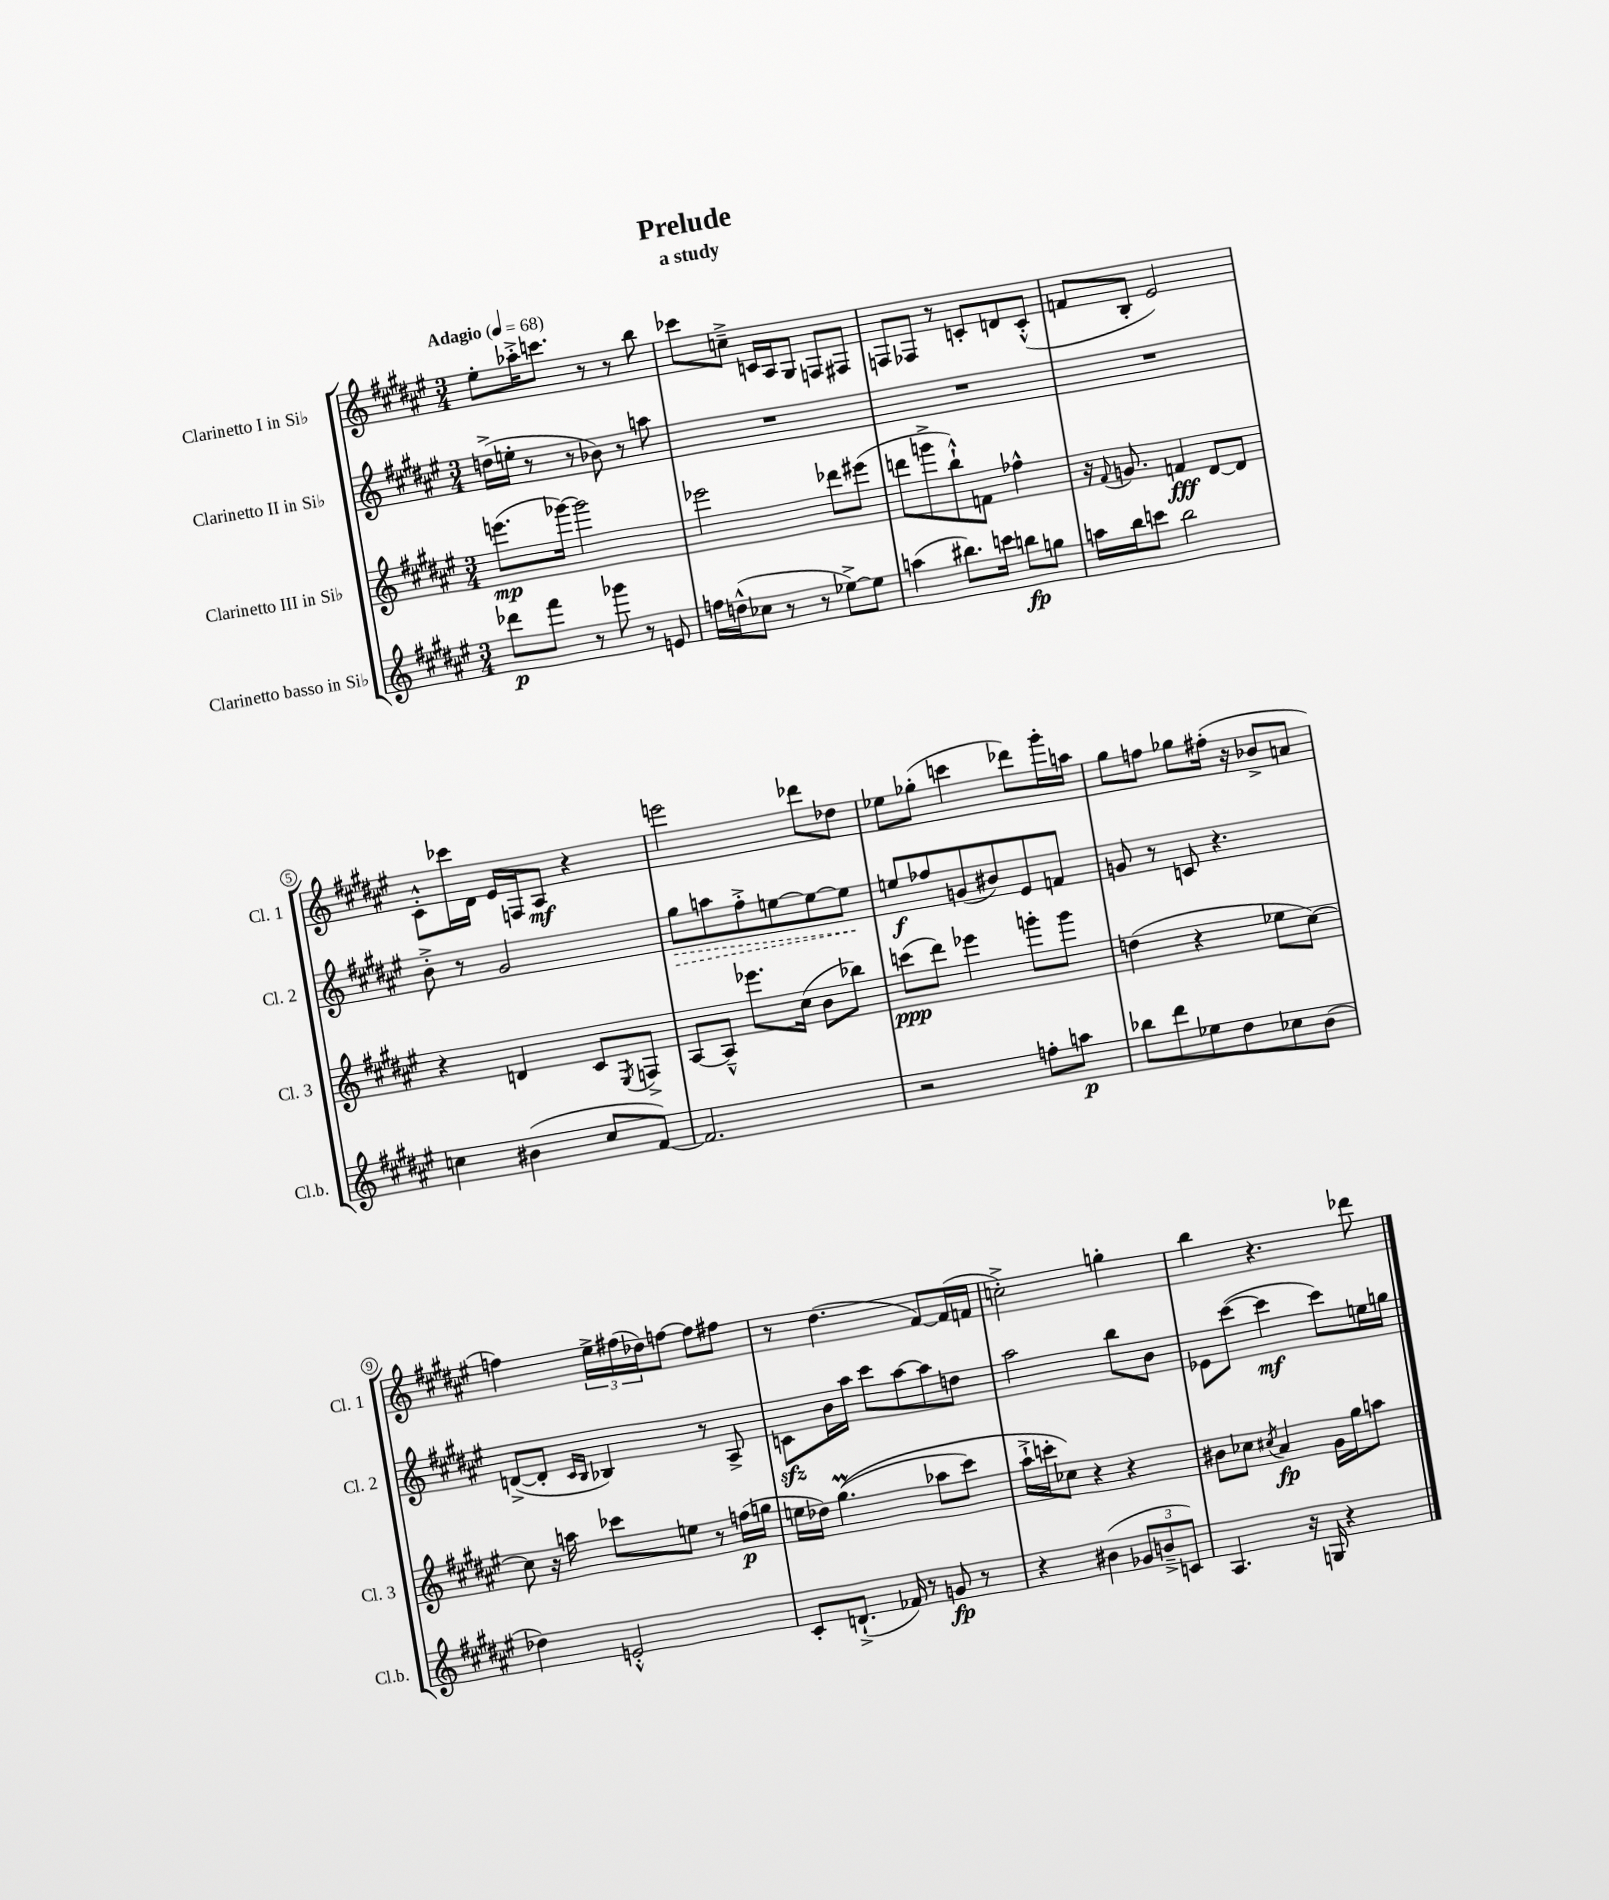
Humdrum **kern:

**kern	**kern	**kern	**kern
*staff4	*staff3	*staff2	*staff1
*clefG2	*clefG2	*clefG2	*clefG2
*k[f#c#g#d#a#e#]	*k[f#c#g#d#a#e#]	*k[f#c#g#d#a#e#]	*k[f#c#g#d#a#e#]
*M3/4	*M3/4	*M3/4	*M3/4
*MM68	*MM68	*MM68	*MM68
8ddd-\L	(8.eee\L	(16dd^\LL	8ee#'\L
.	.	16ee'\JJ	.
8fff#\J	.	8r	16aa-'^\K
.	[16ggg-\Jk)	.	8.ccc\J
8r	2ggg-\]	8r	.
8ggg-\	.	8b-\)	8r
8r	.	8r	8r
8e/	.	8aa\	8bb\
=	=	=	=
16ff\LL	2eee-\	2.r	8ccc-\L
(16dd^^\J	.	.	.
8cc-\J	.	.	8cc~^\J
8r	.	.	16c/LL
.	.	.	16A#/J
8r	.	.	8G#/J
[8ee-^\L)	8ddd-\L	.	8F/L
8ee-\]J	(8eee#\J	.	8F#/J
=	=	=	=
(4aa\	8ddd\L	2.r	8F/L
.	8ggg^\	.	8F-/J
8.bb#\L)	8bb`^^\)	.	8r
.	8f\J	.	8c'/L
16ccc\Jk	.	.	.
8bb\L	4ff-^^\	.	8d/
8gg\J	.	.	(8c'^^/J
=	=	=	=
16aa\LL	16r	2.r	8f/L
.	8qqf#/	.	.
16bb\J	8.g/	.	.
8ccc\J	.	.	8B'/J
2bb\	4f/	.	2e#/)
.	[8d#/L	.	.
.	8d#/]J	.	.
=	=	=	=
4cc\	4r	8b'^\	8c#'^^\L
.	.	8r	16ccc-\L
.	.	.	16d#\JJ
(4b#\	4d/	2g#/	16e#/LL
.	.	.	16F/J
.	.	.	8A#/J
8cc/L	8c#/L	.	4r
.	8qE#/	.	.
[8f#/J)	8F^/J	.	.
=	=	=	=
2.f#/]	[8A#/L	8gg#\L	2eee\
.	8A#~^^/]J	8aa\	.
.	8.eee-\L	8ff#'^\	.
.	.	[8ee\	.
.	(16cc#\Jk	.	.
.	8b\L	8ee\_	8ddd-\L
.	8bb-\J)	8ee\]J	8dd-\J
=	=	=	=
2r	(8ccc\L	8ee/L	8ee-\L
.	8ddd#\J)	8ff-/	(8gg-'\J
.	4eee-\	(8g/	4ccc\
.	.	8b#/)	.
8ff'\L	8ggg'\L	8e#/	8ddd-\L)
8aa\J	8ggg\J	8f/J	16ggg#'\L
.	.	.	16aa\JJ
=	=	=	=
8bb-\L	(4dd\	8g/	8gg#\L
8ddd#\	.	8r	8ff\J
8ee-\	4r	8c/	8gg-\L
8dd#\	.	4.r	(16ff#'\Jk
.	.	.	16r
8cc-\	8ee-\L	.	8b-^/L
(8b\J	[8cc#\J)	.	8a/J
=	=	=	=
4dd-\)	8cc#\]	([8d^/L	4ff\)
.	16r	8d'/]J	.
.	16aa\	.	.
.	.	16qqc#/LL	.
.	.	16qqB/JJ	.
2e'^^/	8ccc-\L	4B-/)	24ee#^\LL
.	.	.	(24ff#\
.	.	.	24dd-\J)
.	8ee\J	.	[8ff\J
.	8r	8r	8ff\]L
.	(16ff\LL	8A#^/	8ff#\J
.	16gg\JJ	.	.
=	=	=	=
8c#'/L	16ee\LL	8c\L	8r
.	16dd-\JJ)	.	.
(8.d`^/J	&((4.gg#\	16b\L	(4.dd#\
.	.	16aa#\JJ	.
.	.	8ccc#\L	.
16f-/)	.	.	.
8r	.	[8aa#\	.
8g/	8aa-\L	8aa#\]	[8f#/L)
8r	8ccc#\J)	8dd\J	(16f#/]L
.	.	.	16f/JJ
=	=	=	=
4r	16aa#`^\LL	2aa#\	2cc'^\)
.	16ccc'\J	.	.
.	8cc-\J&)	.	.
(4b#\	4r	.	.
12g-/L	4r	8bb\L	4gg'\
12b~^/	.	.	.
.	.	8b\J	.
12c/J)	.	.	.
=	=	=	=
4.A#/	8b#\L	8e-\L	4bb\
.	8cc-\J	([8ccc#\J	.
.	8qcc#/	.	.
.	4a#/	4ccc#\]	4.r
16r	.	.	.
16G/	.	.	.
4r	16g#\LL	8ccc#\L)	.
.	16gg#\J	.	.
.	8aa\J	16ee\L	8ddd-\
.	.	16gg\JJ	.
==	==	==	==
*-	*-	*-	*-
